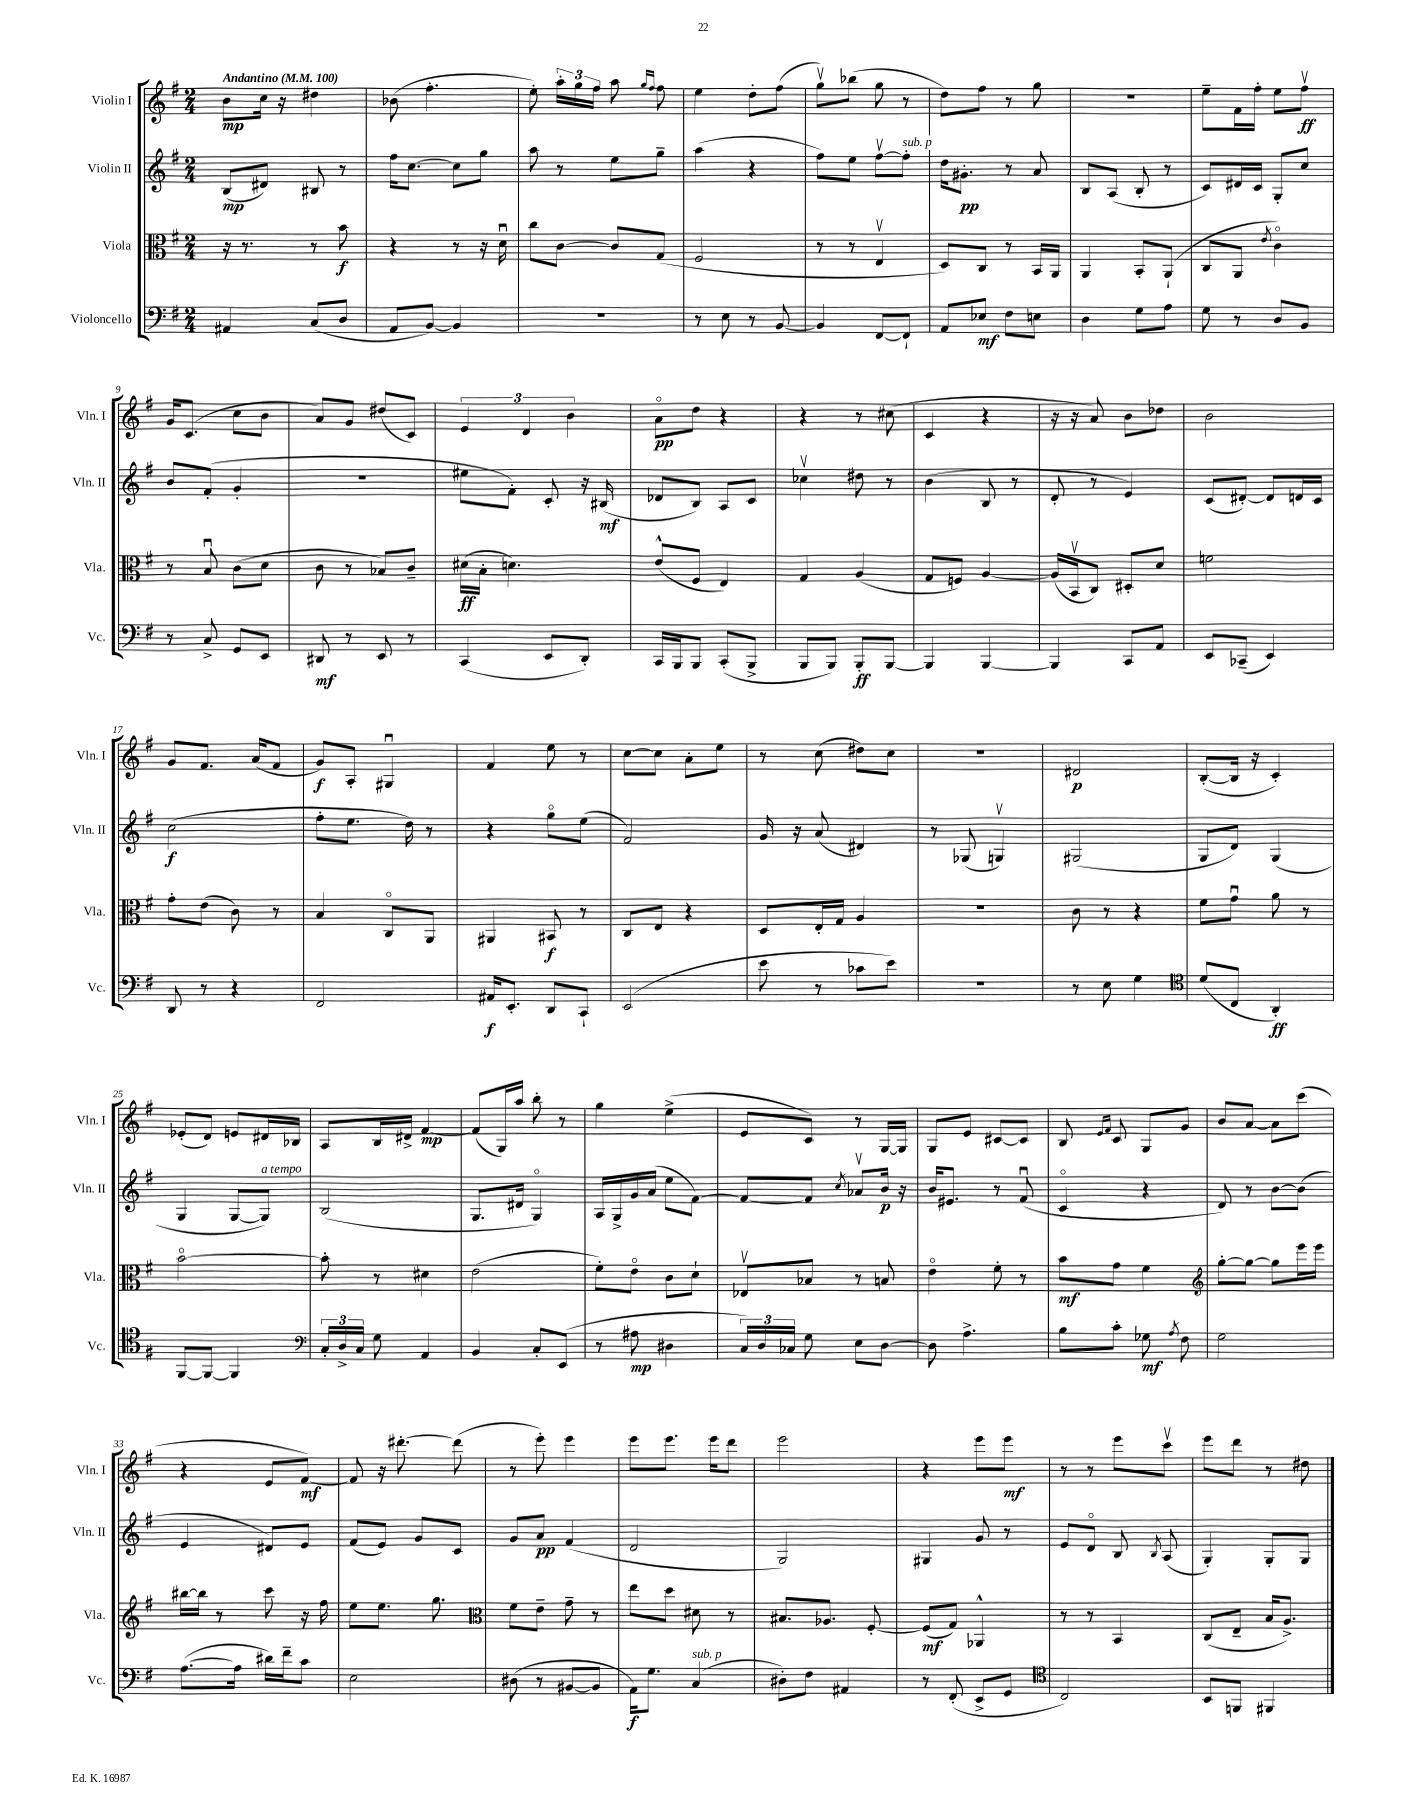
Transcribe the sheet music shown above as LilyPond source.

<<
\new StaffGroup <<
\new Staff = "s0" \with { instrumentName = "Violin I" shortInstrumentName = "Vln. I" } {
    \clef treble \key g \major \numericTimeSignature \time 2/4 \tempo "Andantino" 4 = 100
    \autoBeamOff b'8[\mp c''16] r16 dis''4 |
    bes'8( fis''4.-. |
    e''8-.) \tuplet 3/2 { a''16[-. g''16 fis''16] } a''8 \grace { g''16[ fis''16] } fis''8 |
    e''4 d''8[-. fis''8]( |
    g''8[\upbow) bes''8]( g''8 r8 |
    d''8[) fis''8] r8 g''8 |
    r2 |
    e''8[-- fis'16 fis''16]-. e''8[ fis''8]\upbow\ff |
    g'16[ c'8.]( c''8[ b'8] |
    a'8[) g'8] dis''8[( c'8]) |
    \tuplet 3/2 { e'4 d'4 b'4 } |
    a'8[\flageolet\pp d''8] r4 |
    r4 r8 cis''8( |
    c'4 r4 |
    r16 r16 a'8) b'8[ des''8] |
    b'2 |
    g'8[ fis'8.] a'16[( fis'8] |
    g'8[\f) a8]-. gis4\downbow |
    fis'4 e''8 r8 |
    c''8[~ c''8] a'8[-. e''8] |
    r8 c''8( dis''8[) c''8] |
    r2 |
    dis'2\p |
    b8[~-.( b16] r16 c'4-.) |
    ees'8[-.( d'8]) e'8[ dis'16 bes16] |
    a8[ b16 dis'16]-> fis'4~\mp |
    fis'8[( g16) a''16] b''8-. r8 |
    g''4 e''4->( |
    e'8[ c'8]) r8 g16[~ g16] |
    g8[ e'8] cis'8[~ cis'8] |
    b8 \grace { e'16[ fis'16] } c'8 g8[ g'8] |
    b'8[ a'8]~ a'8[ c'''8]( |
    r4 e'8[ fis'8]~\mf) |
    fis'8 r16 dis'''8.~-. dis'''8( |
    r8 e'''8-.) e'''4 |
    e'''8[ e'''8.] e'''16[ d'''8] |
    e'''2 |
    r4 e'''8[ e'''8]\mf |
    r8 r8 e'''8[ c'''8]\upbow |
    e'''8[ d'''8] r8 dis''8 \bar "|." |
}
\new Staff = "s1" \with { instrumentName = "Violin II" shortInstrumentName = "Vln. II" } {
    \clef treble \key g \major \numericTimeSignature \time 2/4
    \autoBeamOff b8[\mp( dis'8]) bis8 r8 |
    fis''16[ c''8.]~ c''8[ g''8] |
    a''8 r8 e''8[ g''8]-- |
    a''4( r4 |
    fis''8[) e''8] fis''8[~\upbow fis''8]-.^\markup { \italic "sub. p" } |
    d''16[ gis'8.]-.\pp r8 a'8 |
    b8[ a8]( b8-. r8 |
    c'8[) dis'16 c'16] g8[-. c''8] |
    b'8[ fis'8]-.( g'4-. |
    r2 |
    eis''8[ fis'8]-.) c'8-. r16 bis16\mf( |
    des'8[ b8]) a8[ c'8] |
    ces''4\upbow dis''8 r8 |
    b'4( b8 r8 |
    d'8-. r8 e'4) |
    c'8[( dis'8]~-.) dis'8[ d'16 c'16] |
    c''2\f( |
    fis''8[-. e''8.] d''16) r8 |
    r4 g''8[\flageolet e''8]( |
    fis'2) |
    g'16 r16 a'8( dis'4) |
    r8 ges8( g4\upbow) |
    gis2( |
    g8[ d'8]) g4( |
    g4 g8[~ g8]^\markup { \italic "a tempo" }) |
    b2( |
    g8.[ dis'16] g4\flageolet) |
    a16[ g16-> g'16 a'16]( e''8[ fis'8]~) |
    fis'8[~ fis'8] \acciaccatura { c''8 } aes'8[\upbow b'16]\p r16 |
    b'16[ eis'8.] r8 fis'8\downbow( |
    c'4\flageolet r4 |
    d'8) r8 b'8[~ b'8]( |
    e'4 dis'8[) e'8] |
    fis'8[( e'8]) g'8[ c'8] |
    g'8[ a'8]\pp fis'4( |
    d'2 |
    g2) |
    gis4 g'8 r8 |
    e'8[ d'8]\flageolet b8 \acciaccatura { b8 } a8( |
    g4-.) g8[-. g8] \bar "|." |
}
\new Staff = "s2" \with { instrumentName = "Viola" shortInstrumentName = "Vla." } {
    \clef alto \key g \major \numericTimeSignature \time 2/4
    \autoBeamOff r16 r8. r8 b'8\f |
    r4 r8 r16 d'16\downbow |
    c''8[ c'8]~ c'8[ g8]( |
    fis2 |
    r8 r8 e4\upbow |
    d8[) c8] r8 b,16[ a,16] |
    a,4 b,8[-. a,8]-!( |
    c8[ a,8] \acciaccatura { e'8 } c'4\flageolet) |
    r8 b8\downbow c'8[( d'8] |
    c'8 r8 bes8[) c'8]-- |
    dis'16[\ff( b16]-. d'4.) |
    e'8[-^( fis8] e4) |
    g4 a4( |
    g8[ f8]) a4~ |
    a16[( b,16\upbow c8]) dis8[-. d'8] |
    f'2 |
    g'8[-. e'8]( c'8) r8 |
    b4 c8[\flageolet a,8] |
    ais,4 bis,8\f r8 |
    c8[ e8] r4 |
    d8[ e16-. g16] a4 |
    R2 |
    c'8 r8 r4 |
    fis'8[ g'8]\downbow a'8 r8 |
    b'2~\flageolet |
    b'8-. r8 dis'4 |
    e'2( |
    fis'8[-.) e'8]\flageolet c'8[ d'8]-! |
    ees8[\upbow bes8] r8 b8 |
    e'4\flageolet fis'8-. r8 |
    b'8[\mf g'8] fis'4 |
    \clef treble g''8[~-. g''8]~ g''8[ e'''16 e'''16] |
    bis''16[~ bis''16] r8 c'''8 r16 fis''16 |
    e''8[ e''8.] g''8. |
    \clef alto fis'8[ e'8]-- g'8-- r8 |
    e''8[ d''8] dis'8 r8 |
    bis8.[ aes8.] fis8~-. |
    fis8[\mf( g8]) aes,4-^ |
    r8 r8 b,4 |
    c8[( e8]-- b16[ a8.]->) \bar "|." |
}
\new Staff = "s3" \with { instrumentName = "Violoncello" shortInstrumentName = "Vc." } {
    \clef bass \key g \major \numericTimeSignature \time 2/4
    \autoBeamOff ais,4 c8[( d8] |
    a,8[ b,8]~) b,4 |
    R2 |
    r8 e8 r8 b,8~ |
    b,4 fis,8[~ fis,8]-! |
    a,8[ ees8]\mf fis8[ e8] |
    d4 g8[ a8] |
    g8 r8 d8[ b,8] |
    r8 c8-> g,8[ e,8] |
    dis,8\mf r8 e,8 r8 |
    c,4( e,8[ d,8]-.) |
    c,16[ b,,16 b,,8] c,8[-.( b,,8]-> |
    b,,8[ b,,8]) b,,8[-.\ff b,,8]~ |
    b,,4 b,,4~ |
    b,,4 c,8[ a,8] |
    e,8[ ces,8]--( e,4) |
    d,8 r8 r4 |
    fis,2 |
    ais,16[\f e,8.]-. d,8[ c,8]-! |
    e,2( |
    e'8 r8 ces'8[ e'8]) |
    R2 |
    r8 e8 g4 |
    \clef tenor d'8[( c8] a,4-.\ff) |
    fis,8[~ fis,8]~ fis,4 |
    \clef bass \tuplet 3/2 { c16[-. d16-> c16] } g8 a,4 |
    b,4 c8[-. e,8]( |
    r8 ais8\mp dis4 |
    \tuplet 3/2 { c16[) d16 ces16] } g8 e8[ d8]~ |
    d8 a4.-> |
    b8[ c'8]-. ges8\mf \acciaccatura { a8 } fis8 |
    g2 |
    a8.[~( a16] dis'16[) fis'16-- c'8] |
    e2 |
    dis8( r8 bis,8[~ bis,8] |
    a,16[\f) g8.] c4^\markup { \italic "sub. p" }( |
    dis8[-.) fis8] ais,4 |
    r8 fis,8-.( e,8[-> g,8] |
    \clef tenor c2) |
    b,8[ f,8] fis,4 \bar "|." |
}
>>
>>
